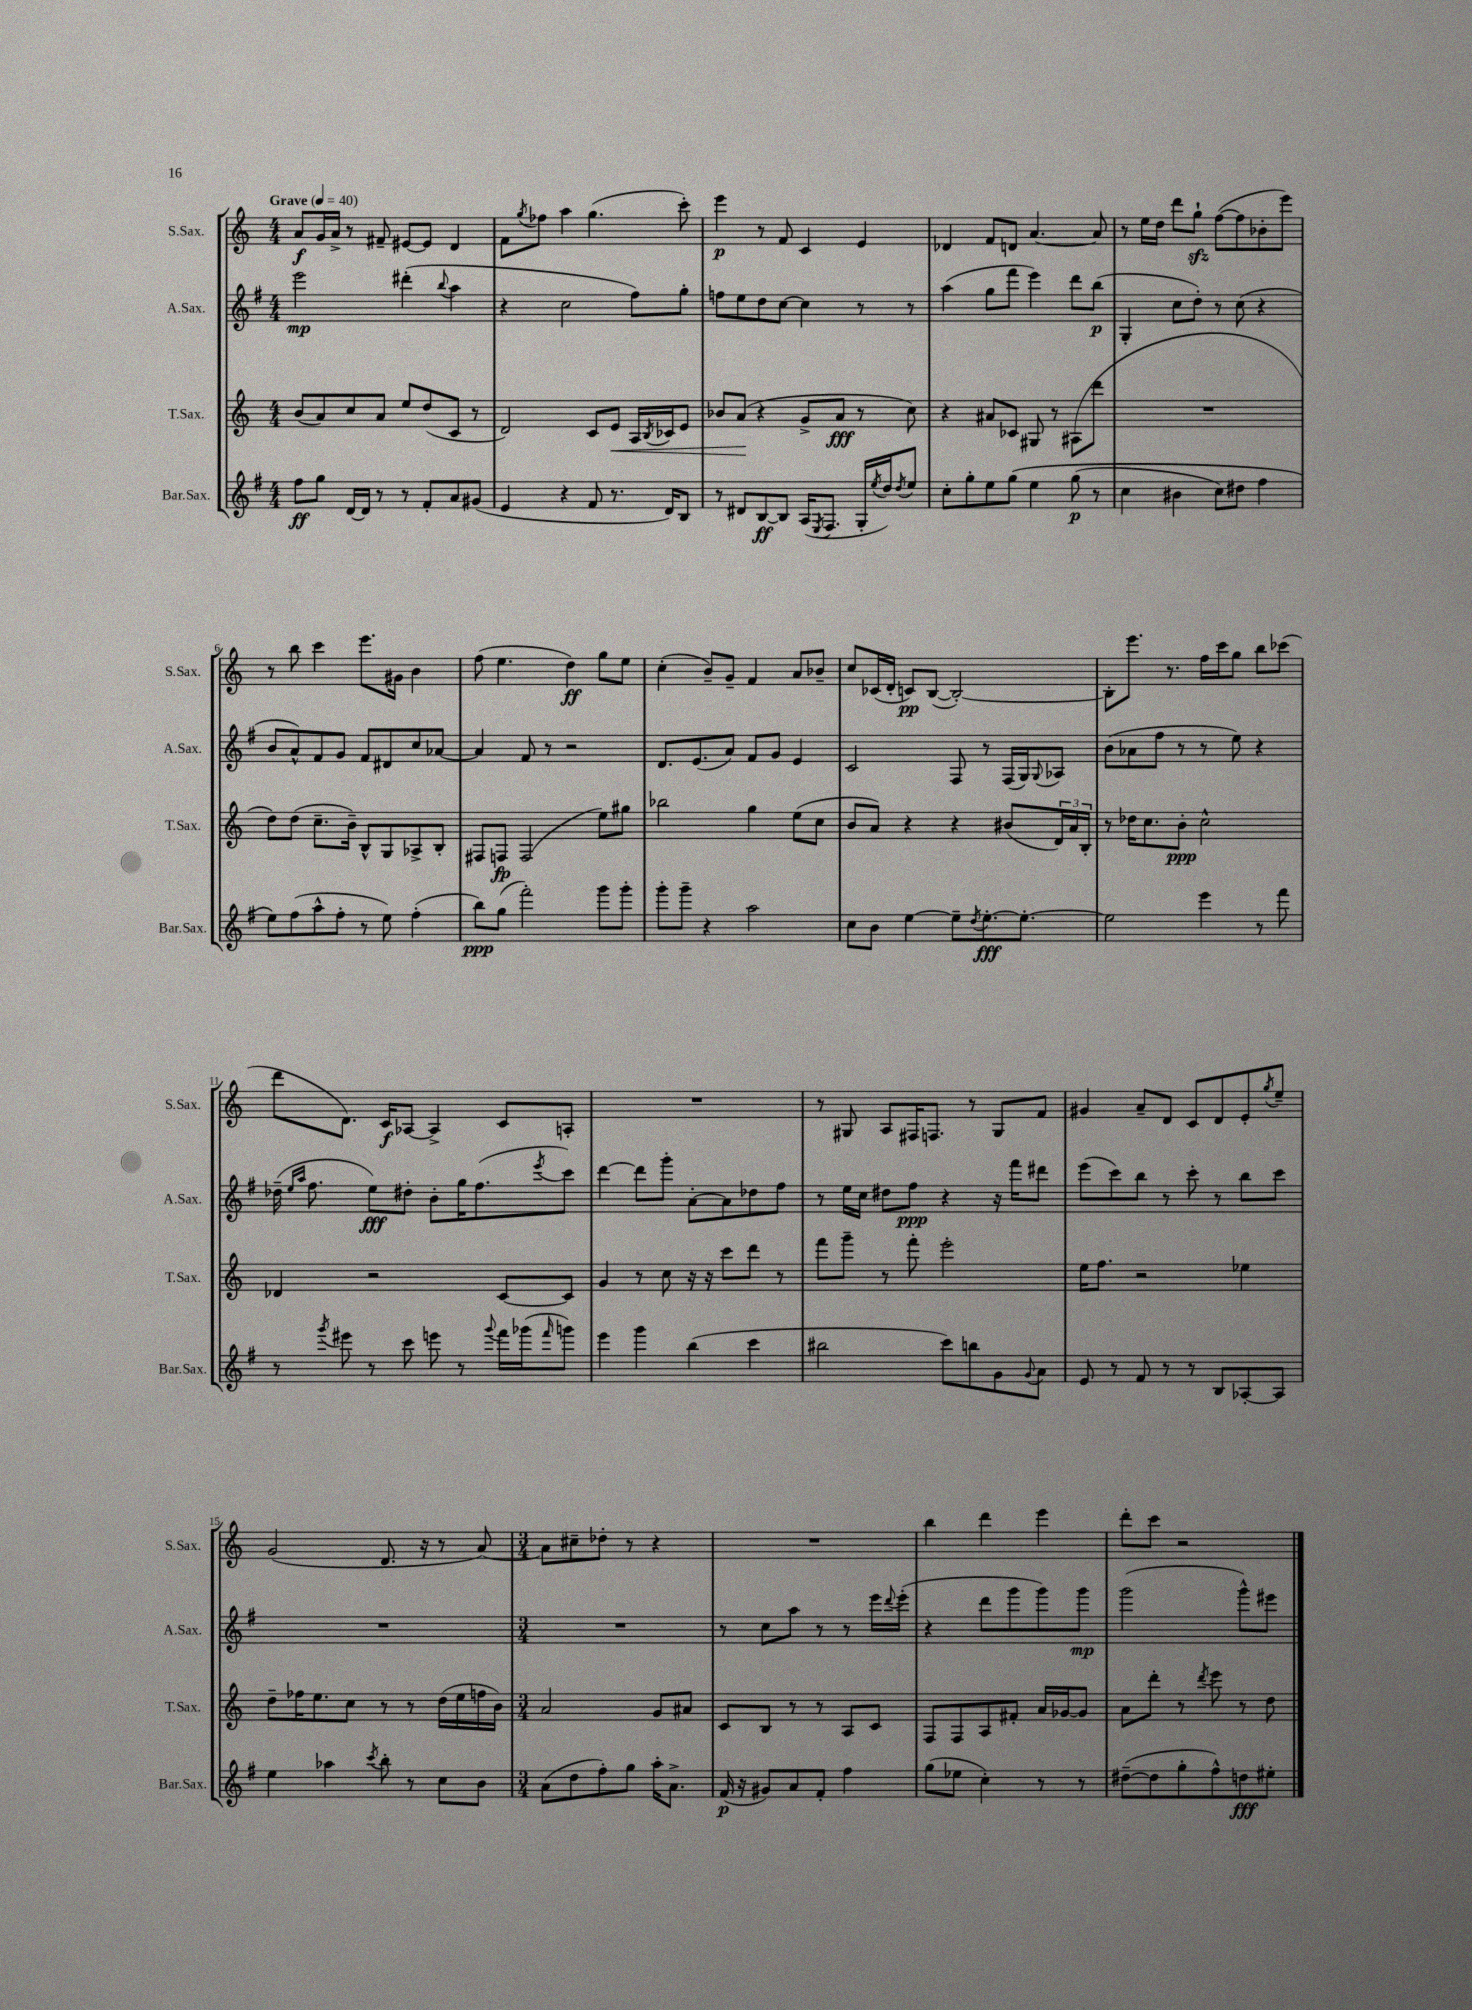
<<
\new StaffGroup <<
\new Staff = "s0" \with { instrumentName = "S.Sax." shortInstrumentName = "S.Sax." } {
    \clef treble \key c \major \numericTimeSignature \time 4/4 \tempo "Grave" 4 = 40
    a'8\f g'16 a'16-> r8 fis'8-- eis'8~ eis'8 d'4 |
    f'8 \acciaccatura { g''8 } fes''8 a''4 g''4.( c'''8-.) |
    e'''4\p r8 f'8 c'4 e'4 |
    des'4 f'8 d'8 a'4.~ a'8 |
    r8 e''16 d''16 d'''8 g''8-!\sfz f''8~( f''8 bes'8-. e'''8) |
    r8 b''8 c'''4 e'''8. gis'16 b'4 |
    f''8( e''4. d''4\ff) g''8 e''8 |
    c''4-.( b'8--) g'8-- f'4 a'8 bes'8-- |
    c''8 ces'16( d'16-. c'8\pp) b8~( b2~-.) |
    b8-. e'''8. r8. f''16 c'''16 g''8 b''8 ces'''8( |
    d'''8 d'8.) c'16\f aes8~ aes4-> c'8 a8-. |
    R1 |
    r8 gis8 a8 fis16 f8. r8 gis8 f'8 |
    gis'4 a'8-- d'8 c'8 d'8 e'8-. \acciaccatura { g''8 } e''8-- |
    g'2( d'8. r16 r8 a'8~) |
    \numericTimeSignature \time 3/4 a'8 cis''8-- des''8-. r8 r4 |
    R2. |
    b''4 d'''4 e'''4 |
    d'''8-. c'''8 r2 \bar "|." |
}
\new Staff = "s1" \with { instrumentName = "A.Sax." shortInstrumentName = "A.Sax." } {
    \clef treble \key g \major \numericTimeSignature \time 4/4
    e'''2\mp dis'''4-.( \appoggiatura { b''8 } a''4 |
    r4 c''2 fis''8) g''8-. |
    f''8 e''8 d''8 c''8~ c''4 r8 r8 |
    a''4( g''8 fis'''8 e'''4) d'''8 b''8\p( |
    g4-. c''8 d''8-.) r8 c''8( r4 |
    b'8 a'8-^) fis'8 g'8 fis'8 dis'8 c''8 aes'8~ |
    aes'4 fis'8 r8 r2 |
    d'8. e'8.( a'8) fis'8 g'8 e'4 |
    c'2 fis8 r8 fis16( g16) \appoggiatura { g8 } aes8 |
    b'8( aes'8 fis''8 r8 r8 e''8) r4 |
    des''16--( \grace { e''16 a''16 } fis''8. e''8\fff) dis''8-. b'8-. g''16 fis''8.( \acciaccatura { e'''8 } c'''8) |
    d'''4~ d'''8 g'''8-. a'8~-. a'8 des''8 fis''8 |
    r8 e''16 c''16 dis''8 fis''8\ppp r4 r16 fis'''16 dis'''8 |
    e'''8( c'''8) b''8 r8 c'''8-. r8 b''8 c'''8 |
    R1 |
    \numericTimeSignature \time 3/4 R2. |
    r8 c''8 a''8 r8 r8 e'''16 \appoggiatura { d'''8 } e'''16-.( |
    r4 d'''8 g'''8 g'''8) g'''8\mp |
    g'''2( g'''8-^) eis'''8 \bar "|." |
}
\new Staff = "s2" \with { instrumentName = "T.Sax." shortInstrumentName = "T.Sax." } {
    \clef treble \key c \major \numericTimeSignature \time 4/4
    b'8( a'8) c''8 a'8 e''8 d''8( c'8 r8 |
    d'2) c'8 e'8\< a16 \acciaccatura { b8 } ces'16 e'8 |
    bes'8 a'8\!( r4 g'8-> a'8\fff r8 c''8) |
    r4 ais'8 ces'8 gis8 r8 ais8( d'''8 |
    R1 |
    d''8) d''8( c''8.-- b'16--) b8-^ g8 aes8-> b8-. |
    fis8 f8\fp f2( e''8) gis''8 |
    bes''2 g''4 e''8( c''8 |
    b'8 a'8) r4 r4 bis'8( \tuplet 3/2 { d'16) a'16 b16-. } |
    r8 des''16 c''8. b'8-.\ppp c''2-^ |
    des'4 r2 c'8~ c'8 |
    g'4 r8 c''8 r16 r16 c'''8 d'''8 r8 |
    f'''8 g'''8-- r8 f'''8-. e'''2-. |
    e''16 f''8. r2 ees''4 |
    d''8-- fes''16 e''8. c''8 r8 r8 d''16( e''16 f''16 b'16) |
    \numericTimeSignature \time 3/4 a'2 g'8 ais'8 |
    c'8 b8 r8 r8 a8 c'8 |
    f8 f8 a8 fis'8-. a'16 ges'16~ ges'8 |
    a'8 d'''8-. r8 \acciaccatura { d'''8 } e'''8 r8 d''8 \bar "|." |
}
\new Staff = "s3" \with { instrumentName = "Bar.Sax." shortInstrumentName = "Bar.Sax." } {
    \clef treble \key g \major \numericTimeSignature \time 4/4
    fis''8\ff g''8 d'16~ d'16 r8 r8 fis'8-. a'8 gis'8( |
    e'4 r4 fis'8 r8. d'16) b8 |
    r8 dis'8 b8~\ff b8 a16( \acciaccatura { e8 } fis8. g16-. \acciaccatura { e''8 } d''16) \acciaccatura { d''8 } e''8 |
    c''8-. g''8-. e''8 g''8\( e''4 g''8\p( r8 |
    c''4 bis'4 c''8) dis''8 fis''4 |
    e''8\) fis''8( a''8-^ fis''8-. r8 e''8) fis''4-.( |
    b''8\ppp) g''8( fis'''2-.) g'''8 g'''8-. |
    g'''8-. g'''8-- r4 a''2 |
    c''8 b'8 e''4~ e''8-- \acciaccatura { d''8 } e''8.~-.\fff e''8.~-. |
    e''2 e'''4 r8 fis'''8 |
    r8 \acciaccatura { g'''8 } eis'''8 r8 c'''8 e'''8 r8 \appoggiatura { g'''8 } fis'''16 ges'''16( \grace { fis'''16 } g'''8) |
    e'''4 g'''4 b''4( c'''4 |
    bis''2 c'''8) b''8 g'8 \appoggiatura { g'8 } a'8 |
    e'8 r8 fis'8 r8 r8 b8 aes8~-. aes8 |
    e''4 aes''4 \acciaccatura { c'''8 } b''8-. r8 c''8 b'8 |
    \numericTimeSignature \time 3/4 a'8( d''8 fis''8-.) g''8 a''16-. a'8.-> |
    fis'16\p( r16 gis'8) a'8 fis'8-. fis''4 |
    g''8( ees''8 c''4-.) r8 r8 |
    dis''8~--( dis''8 g''8-. fis''8-^) d''8\fff eis''8-. \bar "|." |
}
>>
>>
